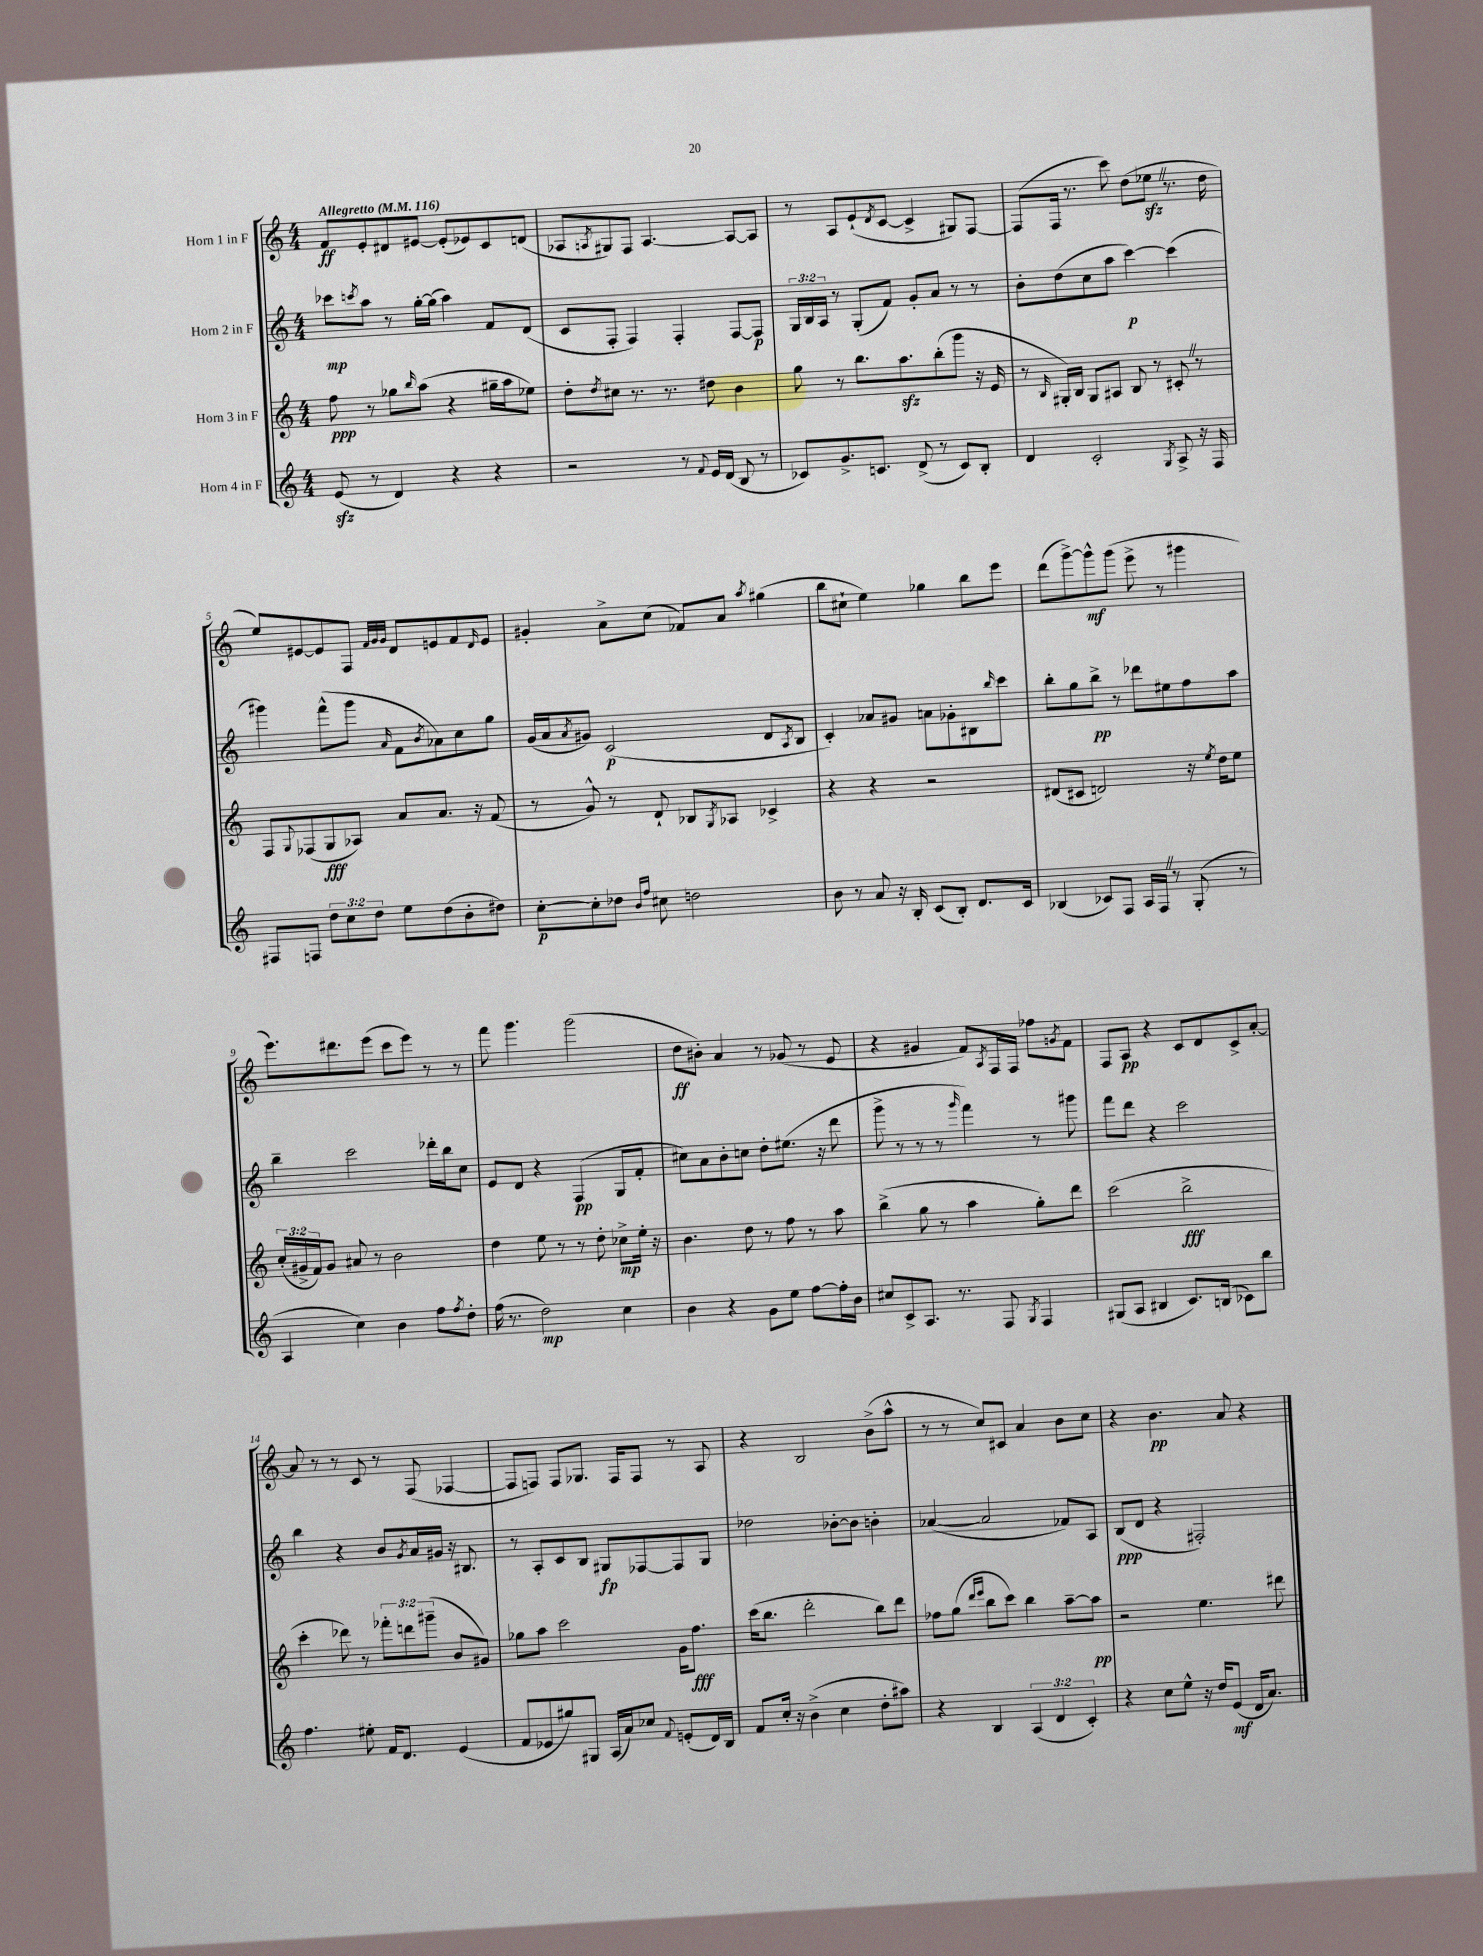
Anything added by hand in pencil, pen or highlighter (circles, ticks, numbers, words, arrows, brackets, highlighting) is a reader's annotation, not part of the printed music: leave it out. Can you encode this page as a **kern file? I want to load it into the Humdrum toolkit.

**kern	**dynam	**kern	**dynam	**kern	**dynam	**kern	**dynam
*part4	*part4	*part3	*part3	*part2	*part2	*part1	*part1
*staff4	*staff4	*staff3	*staff3	*staff2	*staff2	*staff1	*staff1
*I"Horn 4 in F	*	*I"Horn 3 in F	*	*I"Horn 2 in F	*	*I"Horn 1 in F	*
*clefG2	*	*clefG2	*	*clefG2	*	*clefG2	*
*k[]	*	*k[]	*	*k[]	*	*k[]	*
*M4/4	*	*M4/4	*	*M4/4	*	*M4/4	*
*MM116	*	*MM116	*	*MM116	*	*MM116	*
=1	=1	=1	=1	=1	=1	=1	=1
!	!	!	!	!	!	!LO:TX:a:B:t=Allegretto	!
(8ezz/	.	8ff\	ppp	8ccc-X\L	mp	8f/L	ff
.	.	.	.	8qcccn/	.	.	.
8r	.	8r	.	8aa\J	.	8e'/	.
4d/)	.	8gg-X\L	.	8r	.	8d#X/	.
.	.	16qqbb/	.	.	.	.	.
.	.	(8aa\J	.	[16gg'\LL	.	[8e#X/J	.
.	.	.	.	(16gg\JJ]	.	.	.
4r	.	4r	.	4aa\)	.	(8e#'/L]	.
.	.	.	.	.	.	8e-X/)	.
4r	.	16gg#X~\LL	.	8f/L	.	8c/	.
.	.	16aa\J	.	.	.	.	.
.	.	8ee-X\J)	.	(8d/J	.	(8dn/J	.
=2	=2	=2	=2	=2	=2	=2	=2
2r	.	8dd'\L	.	8c/L	.	8A-X/L	.
.	.	8qdd/	.	.	.	8qAn/	.
.	.	8cc#X\J	.	8F'/J	.	8G#X/)	.
.	.	8.r	.	4F/)	.	8F/J	.
.	.	.	.	.	.	[4.A/	.
.	.	8.r	.	.	.	.	.
8r	.	.	.	4F'/	.	.	.
8qqf/	.	.	.	.	.	.	.
16e/LL	.	8dd#X\	.	.	.	.	.
(16d/JJ	.	.	.	.	.	.	.
8B/	.	4b\	.	[8F/L	.	8A/L_	.
8r	.	.	.	8F/J]	p	8A/J]	.
=3	=3	=3	=3	=3	=3	=3	=3
8c-X/L)	.	8gg\	.	24G/LL	.	8r	.
.	.	.	.	24B/	.	.	.
.	.	.	.	24A/JJ	.	.	.
8.g^/	.	8r	.	8r	.	8A/L	.
.	.	8.bb\L	.	(8G'/L	.	(8e`/	.
8.cn/J	.	.	.	.	.	.	.
.	.	.	.	.	.	8qd/	.
.	.	.	.	8f/J)	.	[8c/J	.
.	.	8.aazz\	.	.	.	.	.
(8d^/	.	.	.	8g'/L	.	4c^/]	.
8r	.	(8bb'\	.	8a/J	.	.	.
8c/L)	.	8ggg\J	.	8r	.	8G#X/L)	.
8B'/J	.	16r	.	8r	.	[8F/J	.
.	.	16e/	.	.	.	.	.
=4	=4	=4	=4	=4	=4	=4	=4
4d/	.	8r	.	8b'\L	.	(8F/L]	.
.	.	16qqB/	.	.	.	.	.
.	.	16G#X'/LL)	.	(8dd\	.	16F/Jk	.
.	.	16B/JJ	.	.	.	8.r	.
2c'/	.	8G#/L	.	8cc\	.	.	.
.	.	8A#X/J	.	8aa\J	.	8ccc\)	.
.	.	8B/	.	[4ccc\)	p	(8dd\L	.
.	.	8r	.	.	.	8ee-XzzZ\J	.
8qG/	.	.	.	.	.	.	.
8A^/	.	8c#X'Z/	.	(4ccc\]	.	8.r	.
16r	.	8r	.	.	.	.	.
16F/	.	.	.	.	.	16dd\	.
!!LO:LB:g=z
=5	=5	=5	=5	=5	=5	=5	=5
8F#X/L	.	8F/L	.	4ggg#X\)	.	8ee/L)	.
.	.	8qqG/	.	.	.	.	.
8Fn/J	.	(8F-X/	.	.	.	[8e#X/	.
12dd\L	.	8G/	fff	(8fff^^\L	.	8e#/]	.
12cc\	.	.	.	.	.	.	.
.	.	8A-X/J)	.	8ggg#\J	.	8F/J	.
12dd\J	.	.	.	.	.	.	.
.	.	.	.	.	.	32qqf/LLL	.
.	.	.	.	.	.	32qqg/	.
.	.	.	.	16qqa/	.	32qqg/JJJ	.
8ee\L	.	8a/L	.	8f\L	.	8d/L	.
.	.	.	.	8qb/	.	.	.
(8dd\	.	8.a/J	.	8a-X\)	.	8en/	.
8b'\	.	.	.	8cc\	.	8f/	.
.	.	16r	.	.	.	.	.
.	.	.	.	.	.	16qqd/	.
8dd#X\J)	.	(8f/	.	8gg\J	.	8e/J	.
=6	=6	=6	=6	=6	=6	=6	=6
[8cc'\L	p	8r	.	(16g/LL	.	4g#X'/	.
.	.	.	.	16a/J	.	.	.
.	.	.	.	8qa/	.	.	.
8cc'\]	.	8g^^/)	.	8g#X/J)	.	.	.
8dd-X\J	.	8r	.	(2c/	p	8a^\L	.
16qqb/LL	.	.	.	.	.	.	.
16qqff/JJ	.	.	.	.	.	.	.
8cc#X\	.	8d`/	.	.	.	(8cc\J	.
2ddn\	.	8B-X/L	.	.	.	8f-X/L)	.
.	.	8qG/	.	.	.	.	.
.	.	8A-X/J	.	.	.	8a/J	.
.	.	.	.	.	.	8qaa/	.
.	.	4c-X^/	.	8d/L	.	(4gg#X\	.
.	.	.	.	8qA/	.	.	.
.	.	.	.	8B/J	.	.	.
=7	=7	=7	=7	=7	=7	=7	=7
8b\	.	4r	.	4c'/)	.	8bb\L	.
8r	.	.	.	.	.	8cc#X`\J	.
8a/	.	4r	.	8a-X/L	.	4ee\)	.
16r	.	.	.	8g#X/J	.	.	.
16B'/	.	.	.	.	.	.	.
(8c/L	.	2r	.	8an\L	.	4gg-X\	.
8B'/J)	.	.	.	8g-X'\	.	.	.
8.d/L	.	.	.	8B#X\	.	8bb\L	.
.	.	.	.	16qqbb/	.	.	.
.	.	.	.	8ccc\J	.	8eee\J	.
16c/Jk	.	.	.	.	.	.	.
=8	=8	=8	=8	=8	=8	=8	=8
(4B-X/	.	(8d#X/L	.	8bb'\L	.	(8ddd\L	.
.	.	8c#X/J	.	8gg\	.	[8ggg^\)	.
8c-X/L)	.	2dn/)	.	8bb^\J	pp	8ggg^^\]	mf
8F/J	.	.	.	8r	.	(8ggg\J	.
16A/LL	.	.	.	8ddd-X\L	.	8eee^\	.
16FZ/JJ	.	.	.	.	.	.	.
8r	.	.	.	8ee#X\	.	8r	.
(8G'/	.	16r	.	8ff\	.	4ggg#X\	.
.	.	8qee/	.	.	.	.	.
.	.	16dd\KL	.	.	.	.	.
8r	.	8ee\J	.	8aa\J	.	.	.
!!LO:LB:g=z
=9	=9	=9	=9	=9	=9	=9	=9
4A/	.	(24cc'/LL	.	4bb~\	.	8.eee\L)	.
.	.	24g#X^/	.	.	.	.	.
.	.	24f/J)	.	.	.	.	.
.	.	8g#/J	.	.	.	.	.
.	.	.	.	.	.	8.ddd#X\	.
4cc\)	.	8a#X/	.	2ccc\	.	.	.
.	.	8r	.	.	.	(8eee\J	.
4b\	.	2b\	.	.	.	8ccc\L	.
.	.	.	.	.	.	8eee\J)	.
8ff\L	.	.	.	16ddd-X'\LL	.	8r	.
.	.	.	.	16bb\J	.	.	.
8qff/	.	.	.	.	.	.	.
8dd'\J	.	.	.	8cc\J	.	8r	.
=10	=10	=10	=10	=10	=10	=10	=10
(16ff\	.	4dd\	.	8e/L	.	8fff\	.
8.r	.	.	.	.	.	.	.
.	.	.	.	8d/J	.	4.ggg\	.
2dd\)	mp	8ee\	.	4r	.	.	.
.	.	8r	.	.	.	.	.
.	.	8r	.	(4F/	pp	(2ggg\	.
.	.	8dd'\	.	.	.	.	.
4cc\	.	8cc-X^\L	mp	8G/L	.	.	.
.	.	16ee'\Jk	.	8f'/J	.	.	.
.	.	16r	.	.	.	.	.
=11	=11	=11	=11	=11	=11	=11	=11
4b\	.	4.b\	.	8cc#X\L)	.	8dd\L	ff
.	.	.	.	8a\	.	8b#X'\J)	.
4r	.	.	.	8b'\	.	4a/	.
.	.	8dd\	.	8ccn\J	.	.	.
8g\L	.	8r	.	8dd'\L	.	8r	.
8ee\J	.	8ff\	.	(8.ee#X\J	.	(8g-X/	.
[8ff\L	.	8r	.	.	.	8r	.
.	.	.	.	16r	.	.	.
16ff'\L]	.	8aa\	.	8ddd\	.	8e/	.
16b\JJ	.	.	.	.	.	.	.
=12	=12	=12	=12	=12	=12	=12	=12
8cc#X/L	.	(4bb^\	.	8ggg^\	.	4r	.
8c^/	.	.	.	8r	.	.	.
8.A/J	.	8gg\	.	8r	.	4g#X/	.
.	.	8r	.	8r	.	.	.
8.r	.	.	.	.	.	.	.
.	.	.	.	16qqggg/	.	.	.
.	.	4aa\	.	4fff\)	.	8f/L)	.
.	.	.	.	.	.	8qA/	.
8F/	.	.	.	.	.	16F/L	.
.	.	.	.	.	.	16F/JJ	.
8qG/	.	.	.	.	.	.	.
4F/	.	8gg'\L)	.	8r	.	8ff-X\L	.
.	.	.	.	.	.	8qgn/	.
.	.	8ddd\J	.	8ggg#X\	.	8f\J	.
=13	=13	=13	=13	=13	=13	=13	=13
(8G#X/L	.	(2ccc\	.	8fff\L	.	8F/L	.
8A/J	.	.	.	8ddd\J	.	8A/J	pp
4B#X/	.	.	.	4r	.	4r	.
8.c/L)	.	2bb^\	fff	2ccc\	.	8c/L	.
.	.	.	.	.	.	8d/	.
(16Bn/Jk	.	.	.	.	.	.	.
8c-X\L)	.	.	.	.	.	8c^/	.
8bb\J	.	.	.	.	.	[8a'/J	.
!!LO:LB:g=z
=14	=14	=14	=14	=14	=14	=14	=14
4.ff\	.	4ccc'\	.	4bb\	.	8a/]	.
.	.	.	.	.	.	8r	.
.	.	8ddd-X\)	.	4r	.	8r	.
8ee#X'\	.	8r	.	.	.	8c/	.
16f/KL	.	12fff-X'\L	.	8b/L	.	8r	.
8.d/J	.	.	.	.	.	.	.
.	.	12dddn\	.	.	.	.	.
.	.	.	.	8qg/	.	.	.
.	.	.	.	16a/L	.	(8F/	.
.	.	(12ggg#X~\J	.	.	.	.	.
.	.	.	.	16g#X/JJ	.	.	.
(4e/	.	8b/L	.	16r	.	[4F-X/	.
.	.	.	.	8.B#X/	.	.	.
.	.	8g#X/J)	.	.	.	.	.
=15	=15	=15	=15	=15	=15	=15	=15
8f/L	.	8gg-X\L	.	8r	.	8F-/L]	.
8e-X/	.	8aa\J	.	8A'/L	.	8Fn/J)	.
8gg#X/)	.	2ccc\	.	8c/	.	8F/L	.
8G#X/J	.	.	.	8B/J	.	8.G-X/J	.
(16A/LL	.	.	.	8G#X/L	fp	.	.
16a/J)	.	.	.	.	.	16F/KL	.
8cc-X/J	.	.	.	[8F-X/	.	8F/J	.
8qqf/	.	.	.	.	.	.	.
(8en'/L	.	16g\KL	.	8F-/]	.	8r	.
.	.	8.ff\J	fff	.	.	.	.
16d/L)	.	.	.	8G#/J	.	8A/	.
16B/JJ	.	.	.	.	.	.	.
=16	=16	=16	=16	=16	=16	=16	=16
8f/L	.	(16ccc\KL	.	2dd-X\	.	4r	.
.	.	8.bb\J	.	.	.	.	.
16cc'/Jk	.	.	.	.	.	.	.
16r	.	.	.	.	.	.	.
(4b^\	.	2ddd'\	.	.	.	2B/	.
4cc\	.	.	.	[8b-X'\L	.	.	.
.	.	.	.	8b-\J]	.	.	.
8dd'\L	.	8bb\L)	.	4bn'\	.	(8b^\L	.
8aa#X\J)	.	8ddd\J	.	.	.	8aa^^\J	.
=17	=17	=17	=17	=17	=17	=17	=17
4r	.	8ff-X\L	.	([4a-X/	.	8r	.
.	.	(8gg\J	.	.	.	8r	.
.	.	16qqddd/LL	.	.	.	.	.
.	.	16qqeee/JJ	.	.	.	.	.
4B/	.	8bb\L	.	2a-/]	.	8cc/L)	.
.	.	8ccc\J)	.	.	.	8c#X/J	.
(6A/	.	4bb\	.	.	.	4a/	.
6d/	.	.	.	.	.	.	.
.	.	[8aa~\L	.	8f-X/L)	.	8b\L	.
6c'/)	.	.	.	.	.	.	.
.	.	8aa\J]	pp	8A/J	.	8cc\J	.
=18	=18	=18	=18	=18	=18	=18	=18
4r	.	2r	.	(8B/L	ppp	4r	.
.	.	.	.	8d/J	.	.	.
8cc\L	.	.	.	4r	.	4.b\	pp
8ee^^\J	.	.	.	.	.	.	.
16r	.	4.ee\	.	2F#X'/)	.	.	.
16dd/KL	.	.	.	.	.	.	.
(8e/J	mf	.	.	.	.	8a/	.
16d/KL	.	.	.	.	.	4r	.
8.a/J)	.	.	.	.	.	.	.
.	.	8ddd#X\	.	.	.	.	.
==	==	==	==	==	==	==	==
*-	*-	*-	*-	*-	*-	*-	*-
